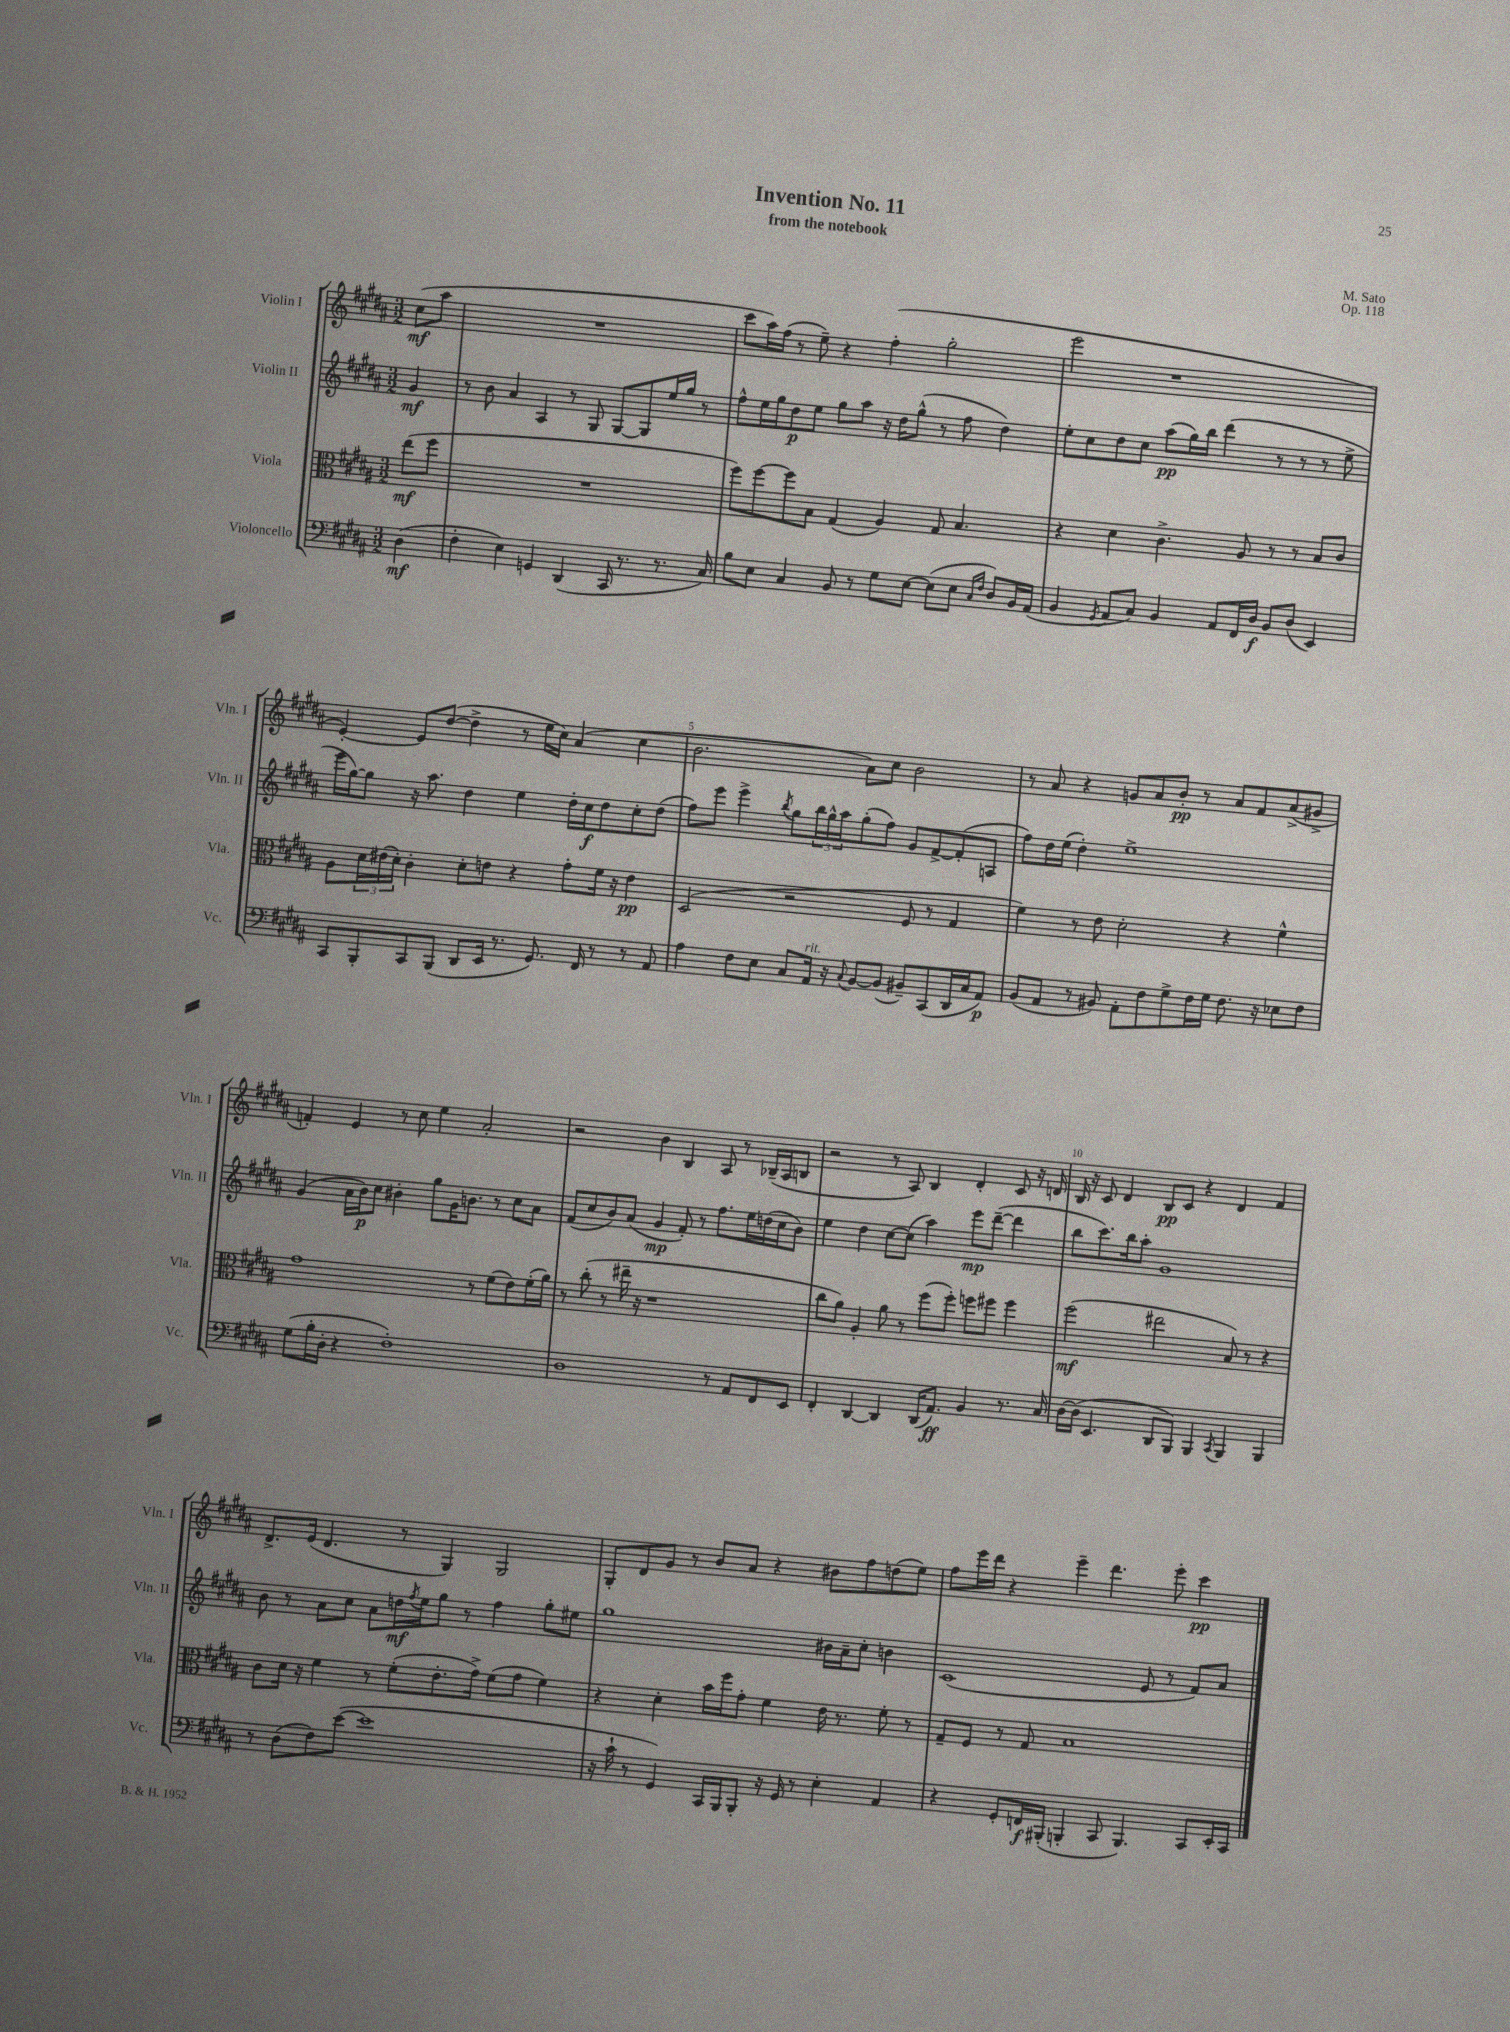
\header { title = "Invention No. 11" composer = "M. Sato" subtitle = "from the notebook" opus = "Op. 118" }
<<
\new StaffGroup <<
\new Staff = "s0" \with { instrumentName = "Violin I" shortInstrumentName = "Vln. I" } {
    \clef treble \key b \major \numericTimeSignature \time 3/2 \partial 4
    cis''8\mf( ais''8 |
    R1. |
    cis'''8 ais''16) fis''16( r8 e''8--) r4 fis''4-.( gis''2-. |
    e'''2 r1 |
    e'4~-.) e'8 dis''8~( dis''4-> r8 e''16 cis''16) ais'4( cis''4 |
    b'2. ais'8) cis''8 b'2 |
    r8 ais'8 r4 g'8 ais'8 b'8-.\pp r8 ais'8 fis'8 ais'8->( gis'8-> |
    f'4-.) e'4 r8 cis''8 e''4 ais'2-. |
    r2 b'4 b4 ais8 r8 bes16--( ais16 b8 |
    r2 r8 ais8) b4 dis'4-. cis'8 r16 d'16 |
    b16 r16 cis'8 dis'4 b8\pp cis'8 r4 dis'4 fis'4 |
    dis'8.-> e'16( dis'4. r8 gis4) gis2 |
    gis8-. dis'8 gis'8 r8 b'8 ais'8 r4 bis'8 fis''8 d''8( e''8) |
    fis''8 e'''16 dis'''16 r4 e'''4-- dis'''4. e'''8-. cis'''4\pp \bar "|." |
}
\new Staff = "s1" \with { instrumentName = "Violin II" shortInstrumentName = "Vln. II" } {
    \clef treble \key b \major \numericTimeSignature \time 3/2 \partial 4
    gis'4\mf |
    r8 b'8 ais'4 ais4 r8 gis8 gis8~ gis8 e''16 gis''16 r8 |
    fis''8-^ e''16 gis''16 dis''8\p e''8 gis''8 ais''8 r16 dis''16 gis''8-^( r8 fis''8 dis''4) |
    e''8-. cis''8 dis''8 cis''8 ais''8\pp( gis''16) b''16 dis'''4( r8 r8 r8 e''8-> |
    e'''16 gis''16~) gis''8 r16 ais''8. dis''4 e''4 dis''16-. cis''16\f dis''8 cis''8-. dis''8( |
    fis''8) e'''8 e'''4-> \acciaccatura { b''8 } gis''8 \tuplet 3/2 { b''16 gis''16-^ ais''16 } gis''8-.( fis''8) gis'8 fis'8~-> fis'8-.( a8 |
    fis''8) dis''16 e''16( dis''4-.) e''1-> |
    gis'4( ais'16 b'16\p) cis''8 bis'4-. gis''8 gis'16 b'8. r8 cis''8 ais'8 |
    fis'8( cis''8 b'8) ais'8( gis'4\mp fis'8-.) r8 fis''8. e''16 d''16( cis''16 b'8) |
    e''4 dis''4 cis''8~ cis''8( ais''4) e'''8\mp dis'''8~--( dis'''4 |
    b''8 cis'''8.) b''16 ais''8-. gis'1 |
    b'8 r8 ais'8 cis''8 ais'8 d''16\mf \acciaccatura { fis''8 } e''16 gis''8 r8 fis''4 gis''8-. eis''8 |
    gis''1 bis'16 ais'16-- cis''8-. b'4 |
    cis'1( e'8 r8 fis'8) ais'8 \bar "|." |
}
\new Staff = "s2" \with { instrumentName = "Viola" shortInstrumentName = "Vla." } {
    \clef alto \key b \major \numericTimeSignature \time 3/2 \partial 4
    e''8\mf( fis''8 |
    R1. |
    fis''8) fis''8~ fis''8 b8 gis4( ais4) gis8 b4. |
    r4 dis'4 cis'4.-> ais8 r8 r8 b8 cis'8 |
    ais8 \tuplet 3/2 { dis'16 eis'16( dis'16-.) } cis'4-. dis'8-. e'8 r4 gis'8-. fis'16 r16 e'4\pp |
    dis2( r2 fis8 r8 gis4 |
    fis'4) r8 e'8 dis'2-. r4 fis'4-^ |
    gis'1 r8 fis'8( e'8) fis'16-.( ais'16) |
    r8 cis''8-.( r8 eis''16-- r16 r1 |
    cis''8 ais'8) ais4-. ais'8 r8 fis''8( fis''8-.) f''8 fis''8 fis''4 |
    fis''2\mf( eis''2 b8) r8 r4 |
    cis'8 dis'16 r16 fis'4 r8 fis'8-.( e'8.-. gis'16->) fis'8( gis'8 fis'4) |
    r4 dis'4-. b'16 fis''16 gis'8-. fis'4 e'16 r8. fis'8-. r8 |
    gis8-- fis8 r8 gis8 b1 \bar "|." |
}
\new Staff = "s3" \with { instrumentName = "Violoncello" shortInstrumentName = "Vc." } {
    \clef bass \key b \major \numericTimeSignature \time 3/2 \partial 4
    dis4\mf( |
    fis4-. e4) g,4 dis,4( cis,16 r8. r8. cis16) |
    b8 e8 cis4 b,8 r8 gis8 e8~ e8( e8 \grace { cis16 fis16 } dis8) b,16 ais,16( |
    b,4 \acciaccatura { gis,8 } ais,8 cis8) b,4 ais,8 fis,16 dis16\f b,8 dis8( e,4) |
    cis,8 b,,8-. cis,8 b,,8( dis,8 e,16 r8. gis,8.) fis,16 r8 r8 ais,8 |
    ais4 fis8 e8 cis8 ais,16^\markup { \italic "rit." } r16 \appoggiatura { cis8 } b,8~ b,8( bis,8--) cis,8( dis,16 cis16 ais,8\p) |
    b,8( ais,8 r8 bis,8) ais,8-. fis8 gis8-> fis16 gis16 fis8. r16 ees8 fis8 |
    gis8( b16-. dis16-. r4 fis1-.) |
    dis1 r8 ais,8 fis,8 e,8 |
    fis,4-. dis,4~ dis,4 dis,16( ais,8.\ff) b,4 r8. cis16 |
    dis16~ dis16( e,4. dis,8 b,,8) b,,4 \acciaccatura { cis,8 } b,,4 b,,4 |
    r8 dis8( fis8) e'8~( e'1 |
    r16 cis'16-! r8 gis,4) cis,16 b,,16 b,,8-. r16 gis,16 r8 e4-. ais,4 |
    r4 gis,8-. f,16\f bis,,16-.( b,,4-. cis,8 b,,4.) cis,8 e,16-. cis,16 \bar "|." |
}
>>
>>
\layout { \context { \Score \override BarNumber.break-visibility = ##(#f #t #t) barNumberVisibility = #(every-nth-bar-number-visible 5) } }
